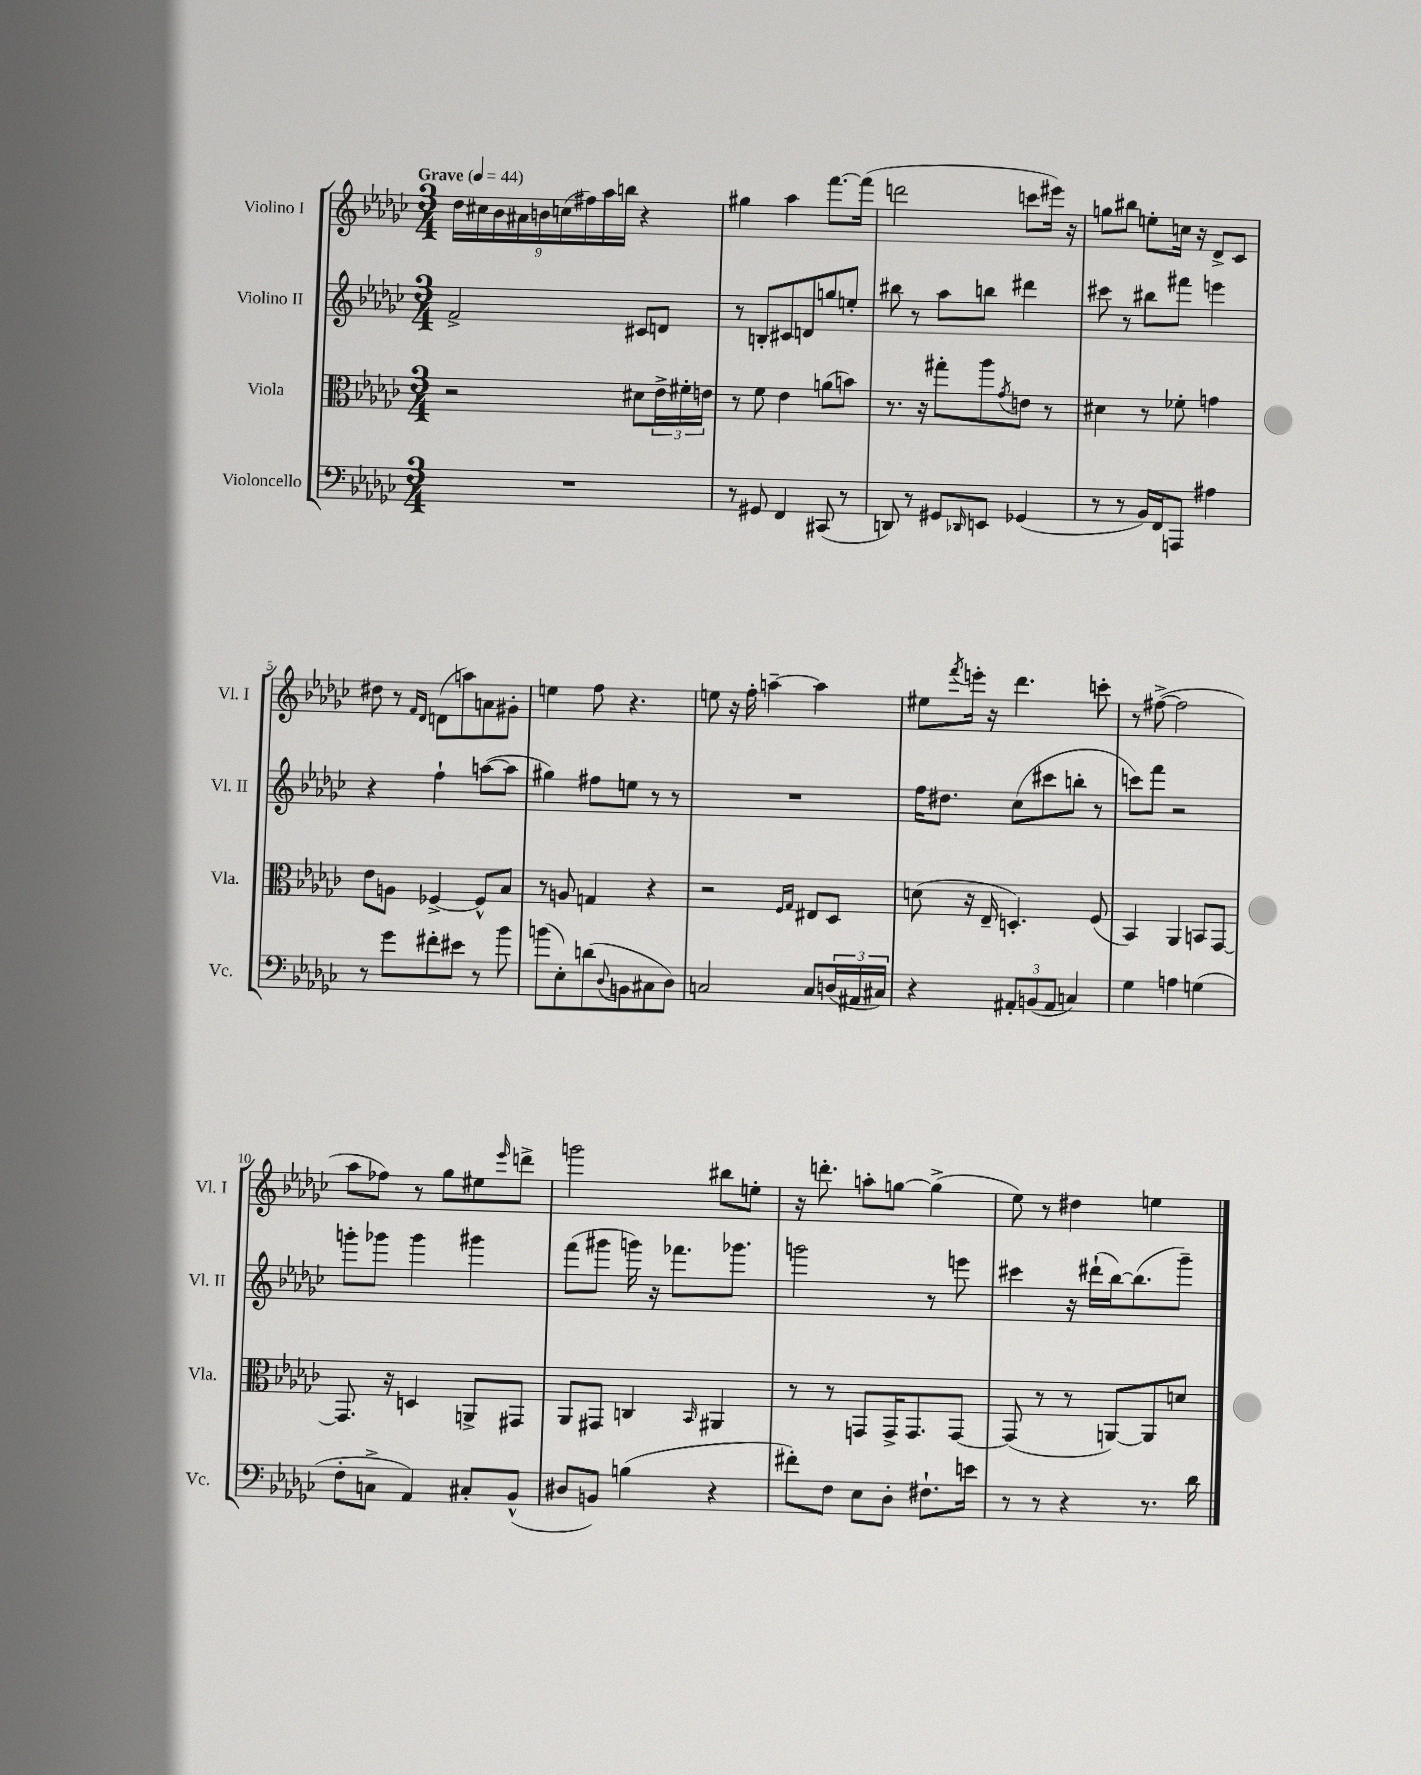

**kern	**kern	**kern	**kern
*part4	*part3	*part2	*part1
*staff4	*staff3	*staff2	*staff1
*I"Violoncello	*I"Viola	*I"Violino II	*I"Violino I
*I'Vc.	*I'Vla.	*I'Vl. II	*I'Vl. I
*clefF4	*clefC3	*clefG2	*clefG2
*k[b-e-a-d-g-c-]	*k[b-e-a-d-g-c-]	*k[b-e-a-d-g-c-]	*k[b-e-a-d-g-c-]
*M3/4	*M3/4	*M3/4	*M3/4
*MM44	*MM44	*MM44	*MM44
=1	=1	=1	=1
!	!	!	!LO:TX:a:B:t=Grave
2.r	2r	2f^/	18dd-\LL
.	.	.	18cc#X\
.	.	.	18b-\
.	.	.	18a#X\
.	.	.	18bn\
.	.	.	(18ccn\
.	.	.	18ff#X\)
.	.	.	18aa-\
.	.	.	18bbn\JJ
.	8d#X\L	8c#X/L	4r
.	24e-^\L	8dn/J	.
.	24f#X'\	.	.
.	24en\JJ	.	.
=2	=2	=2	=2
8r	8r	8r	4gg#X\
8GG#X/	8f\	8Bn'/L	.
4FF/	4e-\	8c#X/	4aa-\
.	.	8dn/	.
(8CC#X/	(8an\L	8ggn/	[8.fff\L
8r	8bn\J)	8een'/J	.
.	.	.	(16fff\Jk]
=3	=3	=3	=3
8DDn/)	8.r	8bb#X\	2dddn\
8r	.	8r	.
.	16r	.	.
8GG#X/L	8gg#X'\L	8aa-\L	.
16qqDD-X/	.	.	.
8EEn/J	8aa-\	8bbn\J	.
.	8qg-/	.	.
(4GG-X/	8en\J	4ddd#X\	8cccn\L
.	8r	.	16eee#X\Jk)
.	.	.	16r
=4	=4	=4	=4
8r	4d#X\	8ccc#X\	8ggn\L
8r	.	8r	8bb#X\J
16BB-/LL)	8r	8bb#X\L	8een'\L
16FF/J	.	.	.
8AAAn/J	8f-X'\	8fff#X\J	16ccn\Jk
.	.	.	16r
4A#X\	4gn\	4eeen\	8d-^/L
.	.	.	8c-/J
!!LO:LB:g=z
=5	=5	=5	=5
8r	8e-\L	4r	8dd#X\
8g-\L	8An\J	.	8r
.	.	.	16qqf/LL
.	.	.	16qqd-/JJ
8f#X'\	[4F-X^/	4ff`\	(8dn\L
8e#X\J	.	.	8aan\)
8r	8F-^^/L]	([8aan\L	8an\
8b-\	8B-/J	8aa\J]	8g#X'\J
=6	=6	=6	=6
(8bn\L	8r	4gg#X\)	4een\
8E-'\)	8An/	.	.
(8dn\	4Gn/	8ff#X\L	8ff\
8qqD-/	.	.	.
8BBn\	.	8een\J	4.r
8C#X\	4r	8r	.
8D-\J)	.	8r	.
=7	=7	=7	=7
2Cn/	2r	2.r	8een\
.	.	.	16r
.	.	.	16ff'\
.	.	.	[4aan~\
.	16qqF/LL	.	.
.	16qqG-/JJ	.	.
8C/L	8E#X/L	.	4aa\]
(24Dn/L	8D-/J	.	.
24AA#X/	.	.	.
24C#X/JJ)	.	.	.
=8	=8	=8	=8
4r	(8dn\	16ff\KL	8ee#X\L
.	.	8.dd#X\J	.
.	.	.	8qfff/
.	16r	.	16eeen'\Jk
.	16E-~/	.	16r
12AA#X'/L	4.Dn'/)	(8cc-\L	4.ddd-\
(12BBn/	.	.	.
.	.	8ccc#X\	.
12AA#/J	.	.	.
4Cn/)	.	8bbn'\J	.
.	(8F/	8r	8cccn'\
=9	=9	=9	=9
4G-\	4BB-/)	8cccn\L)	8r
.	.	8fff\J	([8ff#X^\
4An\	4AA-/	2r	2ff#\]
(4Gn\	8BBn/L	.	.
.	[8GG-/J	.	.
!!LO:LB:g=z
=10	=10	=10	=10
8F'\L	8.GG-/]	8gggn'\L	8aa-\L
8Cn^\J	.	8ggg-X\J	8ff-X\J)
.	16r	.	.
4AA-/)	4Dn/	4ggg-\	8r
.	.	.	8gg-\L
8C#X'/L	8AAn^/L	4ggg#X\	8ee#X\
.	.	.	16qqeee-/
(8BB-^^/J	8GG#X/J	.	8dddn^\J
=11	=11	=11	=11
8D#X/L	8AA-/L	(8fff\L	2gggn\
8BBn/J)	8GG#X/J	8ggg#X\J	.
(4Bn\	4Cn/	16gggn\)	.
.	.	16r	.
.	.	8.fff-X\L	.
.	16qqBB-/	.	.
4r	4AA#X/	.	8bb#X\L
.	.	8.ggg-X\J	.
.	.	.	8een'\J
=12	=12	=12	=12
8f#X'\L)	8r	2gggn\	16r
.	.	.	8.dddn'\
8F\J	8r	.	.
8E-\L	8GGn/L	.	8aan'\L
8D-'\J	16GG^/K	.	[8ggn\J
.	8.GG/	.	.
8.F#X`\L	.	8r	(4gg^\]
.	[8GG/J	8eeen\	.
16en\Jk	.	.	.
=13	=13	=13	=13
8r	(8GG/]	4ccc#X\	8ee-\)
8r	8r	.	8r
4r	8r	16r	4dd#X\
.	.	(16ddd#X`\LL	.
.	[8AAn/L)	[16bb-\J)	.
.	.	(8.bb-\]	.
8.r	8AA/]	.	4een\
.	8dn/J	8ggg-~\J)	.
16d-\	.	.	.
==	==	==	==
*-	*-	*-	*-
